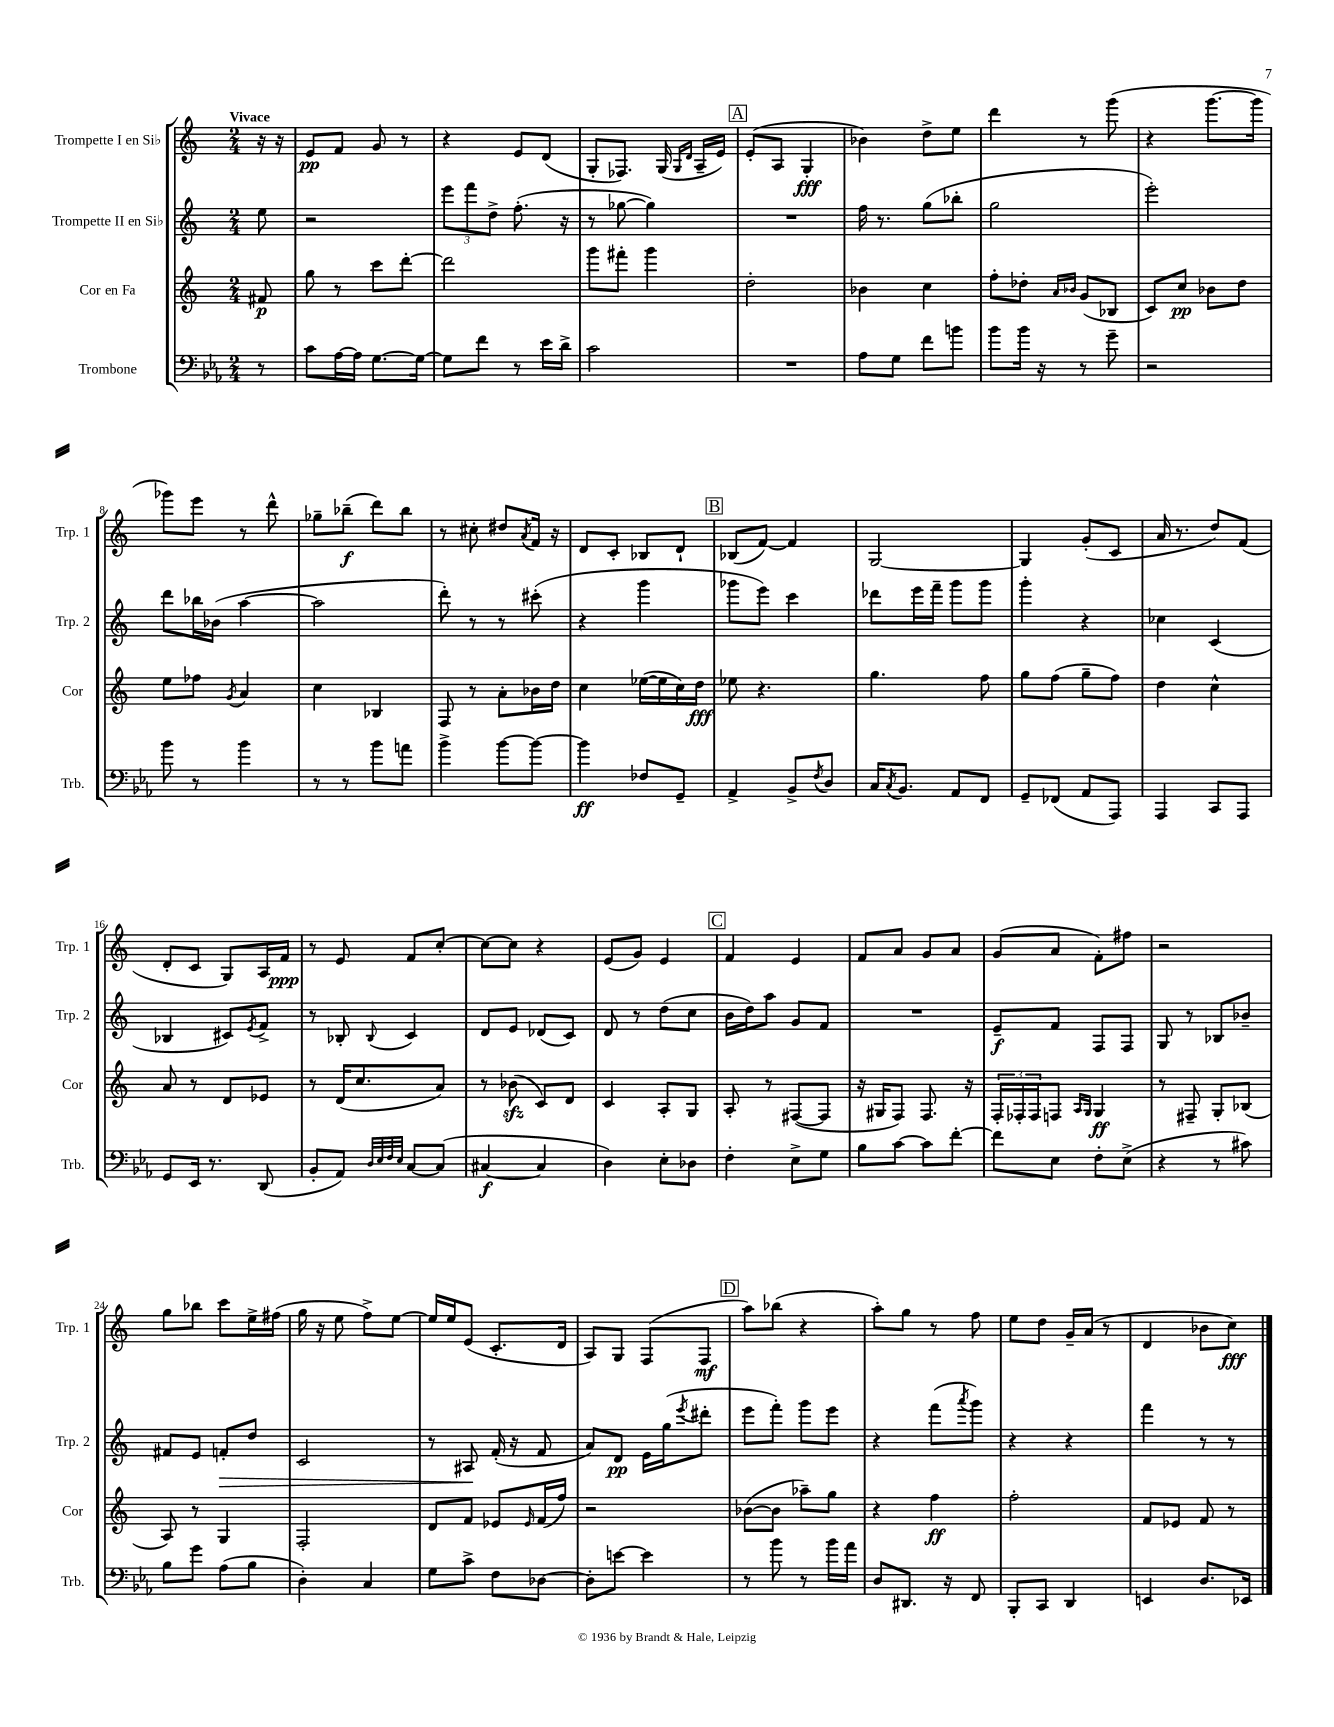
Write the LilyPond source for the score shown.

<<
\new StaffGroup <<
\new Staff = "s0" \with { instrumentName = "Trompette I en Sib" shortInstrumentName = "Trp. 1" } {
    \clef treble \key c \major \numericTimeSignature \time 2/4 \partial 8 \tempo "Vivace"
    r16 r16 |
    e'8\pp f'8 g'8 r8 |
    r4 e'8 d'8( |
    g8-. fes8.) g16( \grace { g16 d'16 } a16-- e'16) |
    \mark \markup { \box "A" } e'8-.( a8 g4-.\fff |
    bes'4) d''8-> e''8 |
    d'''4 r8 g'''8( |
    r4 g'''8.~ g'''16 |
    ges'''8) e'''8 r8 d'''8-^ |
    ges''8-- bes''8--\f( d'''8) bes''8 |
    r8 cis''8-. dis''8 \acciaccatura { a'8 } f'16 r16 |
    d'8 c'8-. bes8 d'8-! |
    \mark \markup { \box "B" } bes8( f'8~) f'4 |
    g2~ |
    g4 g'8-.( c'8 |
    a'16 r8. d''8) f'8( |
    d'8-. c'8 g8) a16 f'16\ppp |
    r8 e'8 f'8 c''8~-. |
    c''8~ c''8 r4 |
    e'8( g'8) e'4 |
    \mark \markup { \box "C" } f'4 e'4 |
    f'8 a'8 g'8 a'8 |
    g'8( a'8 f'8-.) fis''8 |
    r2 |
    g''8 bes''8 c'''8 e''16-> fis''16( |
    g''16 r16 e''8 f''8->) e''8~ |
    e''16 e''16 e'8( c'8.-. d'16 |
    a8) g8 f8( f8\mf |
    \mark \markup { \box "D" } a''8) bes''8( r4 |
    a''8-.) g''8 r8 f''8 |
    e''8 d''8 g'16-- a'16( r8 |
    d'4 bes'8 c''8\fff) \bar "|." |
}
\new Staff = "s1" \with { instrumentName = "Trompette II en Sib" shortInstrumentName = "Trp. 2" } {
    \clef treble \key c \major \numericTimeSignature \time 2/4 \partial 8
    e''8 |
    r2 |
    \tuplet 3/2 { e'''8 f'''8 d''8-> } f''8.-.( r16 |
    r8 ges''8~ ges''4) |
    \mark \markup { \box "A" } R2 |
    f''16 r8. g''8( bes''8-. |
    g''2 |
    e'''2-.) |
    d'''8 bes''16 bes'16( a''4~ |
    a''2 |
    d'''8-.) r8 r8 cis'''8-.( |
    r4 g'''4 |
    \mark \markup { \box "B" } ges'''8 e'''8) c'''4 |
    des'''8 e'''16 f'''16-- g'''8 g'''8 |
    g'''4-. r4 |
    ces''4 c'4( |
    bes4 cis'8) \acciaccatura { e'8 } f'8-> |
    r8 bes8-. \appoggiatura { bes8 } c'4 |
    d'8 e'8 des'8( c'8) |
    d'8 r8 d''8( c''8 |
    \mark \markup { \box "C" } b'16 d''16) a''8 g'8 f'8 |
    R2 |
    e'8--\f f'8 f8 f8 |
    g8 r8 bes8 bes'8-- |
    fis'8 e'8 f'8-.\> d''8 |
    c'2 |
    r8 ais8\! f'16-.( r16 f'8 |
    a'8) d'8\pp e'16 g''16( \acciaccatura { e'''8 } dis'''8-. |
    \mark \markup { \box "D" } e'''8 f'''8-.) g'''8 e'''8 |
    r4 f'''8( \acciaccatura { a'''8 } g'''8) |
    r4 r4 |
    f'''4 r8 r8 \bar "|." |
}
\new Staff = "s2" \with { instrumentName = "Cor en Fa" shortInstrumentName = "Cor" } {
    \clef treble \key c \major \numericTimeSignature \time 2/4 \partial 8
    fis'8\p |
    g''8 r8 c'''8 d'''8~-. |
    d'''2 |
    g'''8 fis'''8-. g'''4 |
    \mark \markup { \box "A" } d''2-. |
    bes'4 c''4 |
    f''8-. des''8-. \grace { a'16 bes'16 } g'8( bes8 |
    c'8) c''8\pp bes'8 d''8 |
    e''8 fes''8 \acciaccatura { g'8 } a'4 |
    c''4 bes4 |
    f8 r8 a'8-. bes'16 d''16 |
    c''4 ees''16~( ees''16 c''16) d''16\fff |
    \mark \markup { \box "B" } ees''8 r4. |
    g''4. f''8 |
    g''8 f''8( g''8-- f''8) |
    d''4 c''4-^ |
    a'8 r8 d'8 ees'8 |
    r8 d'16( c''8. a'8) |
    r8 bes'8\sfz( c'8) d'8 |
    c'4 a8-. g8 |
    \mark \markup { \box "C" } a8-. r8 fis8~( fis8 |
    r16 gis16 f8) f8. r16 |
    \tuplet 3/2 { f16-. fes16-. fes16 } f8 \grace { a16 g16 } g4\ff |
    r8 fis8-- g8-. bes8( |
    a8) r8 g4 |
    f2-. |
    d'8 f'8 ees'8 \grace { ees'16 } f'16( f''16) |
    r2 |
    \mark \markup { \box "D" } bes'8~( bes'8 aes''8--) g''8 |
    r4 f''4\ff |
    f''2-. |
    f'8 ees'8 f'8 r8 \bar "|." |
}
\new Staff = "s3" \with { instrumentName = "Trombone" shortInstrumentName = "Trb." } {
    \clef bass \key ees \major \numericTimeSignature \time 2/4 \partial 8
    r8 |
    c'8 aes16~ aes16 g8.~ g16~ |
    g8 f'8 r8 ees'16 d'16-> |
    c'2 |
    \mark \markup { \box "A" } R2 |
    aes8 g8 f'8 b'8 |
    bes'8 bes'16 r16 r8 g'8-- |
    r2 |
    bes'8 r8 bes'4 |
    r8 r8 bes'8 a'8 |
    bes'4-> bes'8~ bes'8~ |
    bes'4\ff fes8 g,8-- |
    \mark \markup { \box "B" } aes,4-> bes,8-> \acciaccatura { f8 } d8 |
    c16 \acciaccatura { c8 } bes,8. aes,8 f,8 |
    g,8-- fes,8( aes,8 aes,,8) |
    aes,,4 c,8 aes,,8 |
    g,8 ees,16 r8. d,8( |
    bes,8-. aes,8) \grace { d32 ees32 f32 ees32 } c8~ c8( |
    cis4~\f cis4 |
    d4) ees8-. des8 |
    \mark \markup { \box "C" } f4-. ees8-> g8 |
    bes8 c'8~ c'8 f'8~-. |
    f'8 ees8 f8-. ees8->( |
    r4 r8 cis'8) |
    bes8 g'8 aes8( bes8 |
    d4-.) c4 |
    g8 c'8-> f8 des8~ |
    des8-. e'8~ e'4 |
    \mark \markup { \box "D" } r8 bes'8 r8 bes'16 aes'16 |
    d8 dis,8. r16 f,8 |
    bes,,8-. c,8 d,4 |
    e,4 d8. ees,16 \bar "|." |
}
>>
>>
